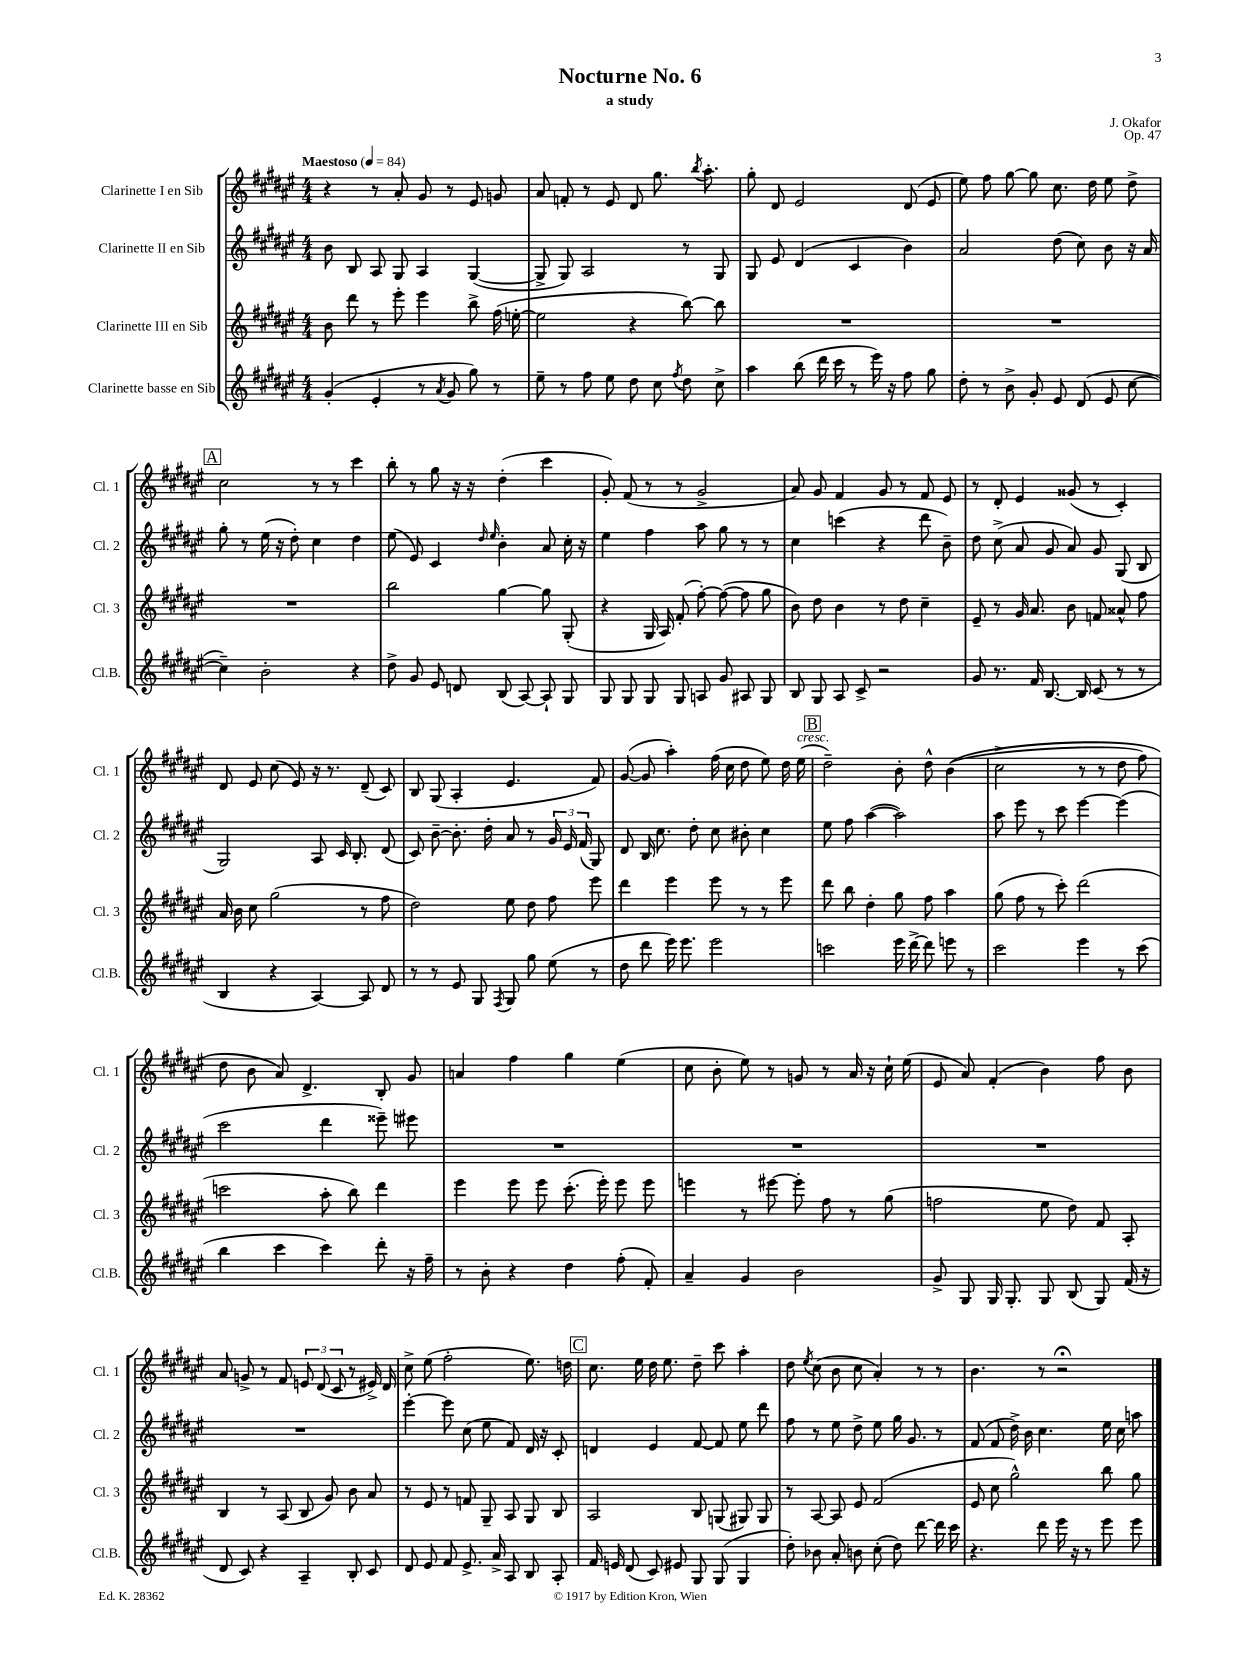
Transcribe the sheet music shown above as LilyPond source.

\header { title = "Nocturne No. 6" composer = "J. Okafor" subtitle = "a study" opus = "Op. 47" }
<<
\new StaffGroup <<
\new Staff = "s0" \with { instrumentName = "Clarinette I en Sib" shortInstrumentName = "Cl. 1" } {
    \clef treble \key fis \major \numericTimeSignature \time 4/4 \tempo "Maestoso" 4 = 84
    \autoBeamOff r4 r8 ais'8-. gis'8 r8 eis'8 g'8 |
    ais'8 f'8-. r8 eis'8 dis'8 gis''8. \acciaccatura { b''8 } ais''8.-. |
    gis''8-. dis'8 eis'2 dis'8( eis'8 |
    eis''8) fis''8 gis''8~ gis''8 cis''8. dis''16 eis''8 dis''8-> |
    \mark \markup { \box "A" } cis''2 r8 r8 cis'''4 |
    b''8-. r8 gis''8 r16 r16 dis''4-.( cis'''4 |
    gis'8-.) fis'8( r8 r8 gis'2-> |
    ais'8) gis'8 fis'4 gis'8 r8 fis'8 eis'8 |
    r8 dis'8-. eis'4 gisis'8( r8 cis'4-.) |
    dis'8 eis'8 cis''8( eis'8) r16 r8. dis'8--( cis'8) |
    b8 gis8( ais4-. eis'4. fis'8) |
    gis'8~( gis'8 ais''4-.) fis''16( cis''16 dis''8 eis''8) dis''16 eis''16^\markup { \italic "cresc." }( |
    \mark \markup { \box "B" } dis''2--) b'8-. dis''8-^ b'4(\( |
    cis''2-> r8 r8 dis''8 fis''8) |
    dis''8 b'8 ais'8\) dis'4.-> b8-. gis'8 |
    a'4 fis''4 gis''4 eis''4( |
    cis''8 b'8-. eis''8) r8 g'8 r8 ais'16 r16 cis''16-! eis''16( |
    eis'8 ais'8) fis'4-.( b'4) fis''8 b'8 |
    ais'8 g'8-> r8 fis'8 \tuplet 3/2 { e'8 dis'8( cis'8 } r8 eis'16->) dis'16 |
    cis''8-> eis''8( fis''2-. eis''8.) d''16 |
    \mark \markup { \box "C" } cis''8. eis''16 dis''16 eis''8. dis''8-- cis'''8 ais''4-. |
    dis''8 \acciaccatura { eis''8 } cis''8( b'8 cis''8 ais'4-.) r8 r8 |
    b'4. r8 r2\fermata \bar "|." |
}
\new Staff = "s1" \with { instrumentName = "Clarinette II en Sib" shortInstrumentName = "Cl. 2" } {
    \clef treble \key fis \major \numericTimeSignature \time 4/4
    \autoBeamOff b'8 b8 ais8 gis8 ais4 gis4~( |
    gis8-> gis8) ais2 r8 gis8 |
    gis8 eis'8 dis'4( cis'4 b'4) |
    ais'2 dis''8( cis''8) b'8 r16 ais'16 |
    \mark \markup { \box "A" } gis''8-. r8 eis''16( r16 dis''8-.) cis''4 dis''4 |
    eis''8( eis'8) cis'4 \grace { dis''16 eis''16 } b'4-. ais'8 cis''16-. r16 |
    eis''4 fis''4 ais''8 gis''8 r8 r8 |
    cis''4 c'''4( r4 dis'''8 b'8--) |
    dis''8 cis''8->( ais'8 gis'8 ais'8) gis'8 gis8( b8 |
    gis2) ais8 cis'16 b8.-. dis'8( |
    cis'8) b'8~-- b'8.-. dis''16-. ais'8 r8 \tuplet 3/2 { gis'16 eis'16 fis'16( } gis8) |
    dis'8 b16 cis''8. dis''8-. cis''8 bis'8-. cis''4 |
    \mark \markup { \box "B" } eis''8 fis''8 ais''4~( ais''2) |
    ais''8 eis'''8 r8 cis'''8 eis'''4~ eis'''4( |
    cis'''2 dis'''4 eisis'''8--) eis'''8 |
    R1 |
    R1 |
    R1 |
    R1 |
    eis'''4~-. eis'''8 cis''8( eis''8 fis'8) dis'16 r16 cis'8-. |
    \mark \markup { \box "C" } d'4 eis'4 fis'8~ fis'8 eis''8 dis'''8 |
    fis''8 r8 eis''8 dis''8-> eis''8 gis''16 gis'8. r8 |
    fis'8( fis'8 dis''16->) b'16 cis''4. eis''16 cis''16 a''8 \bar "|." |
}
\new Staff = "s2" \with { instrumentName = "Clarinette III en Sib" shortInstrumentName = "Cl. 3" } {
    \clef treble \key fis \major \numericTimeSignature \time 4/4
    \autoBeamOff b'8 dis'''8 r8 eis'''8-. eis'''4 b''8-> fis''16( e''16~-. |
    e''2 r4 b''8~) b''8 |
    R1 |
    R1 |
    \mark \markup { \box "A" } R1 |
    b''2 gis''4~ gis''8 gis8-.( |
    r4 gis16 ais16) fis'8-.( fis''8~-.) fis''8~( fis''8 gis''8 |
    b'8) dis''8 b'4 r8 dis''8 cis''4-- |
    eis'8-- r8 gis'16 ais'8. b'8 f'8 aisis'8-^ fis''8 |
    ais'16 b'16 cis''8 gis''2( r8 fis''8 |
    dis''2) eis''8 dis''8 fis''8 eis'''8 |
    dis'''4 eis'''4 eis'''8 r8 r8 eis'''8 |
    \mark \markup { \box "B" } dis'''8 b''8 dis''4-. gis''8 fis''8 ais''4 |
    gis''8( fis''8 r8 cis'''8-.) dis'''2( |
    c'''2 ais''8-. b''8) dis'''4 |
    eis'''4 eis'''8 eis'''8 cis'''8.-.( eis'''16-.) eis'''8 eis'''8 |
    e'''4 r8 eis'''8~ eis'''8-. fis''8 r8 gis''8( |
    f''2 eis''8 dis''8) fis'8 ais8-. |
    b4 r8 ais8( b8 gis'8) b'8 ais'8 |
    r8 eis'8 r8 f'8 gis8-- ais8 gis8 b8 |
    \mark \markup { \box "C" } ais2 b8 g8( gis8) gis8 |
    r8 ais8~ ais8 eis'8 fis'2( |
    eis'8 cis''8 gis''2-^) b''8 gis''8 \bar "|." |
}
\new Staff = "s3" \with { instrumentName = "Clarinette basse en Sib" shortInstrumentName = "Cl.B." } {
    \clef treble \key fis \major \numericTimeSignature \time 4/4
    \autoBeamOff gis'4-.( eis'4-. r8 \acciaccatura { ais'8 } gis'8 gis''8) r8 |
    eis''8-- r8 fis''8 eis''8 dis''8 cis''8 \acciaccatura { fis''8 } dis''8 cis''8-> |
    ais''4 b''8( dis'''16 cis'''16 r8 eis'''16) r16 fis''8 gis''8 |
    dis''8-. r8 b'8-> gis'8-. eis'8 dis'8( eis'8 cis''8~ |
    \mark \markup { \box "A" } cis''4--) b'2-. r4 |
    dis''8-> gis'8 eis'8 d'8 b8( ais8~) ais8-! gis8 |
    gis8 gis8 gis8 gis8 a8 gis'8 ais8 gis8 |
    b8 gis8 ais8 cis'8-> r2 |
    gis'8 r8. fis'16 b8.~ b16 cis'8( r8 r8 |
    b4 r4 ais4~) ais8 dis'8 |
    r8 r8 eis'8 gis8 \acciaccatura { fis8 } gis8 gis''8 eis''8( r8 |
    dis''8 dis'''8 eis'''16) eis'''8. eis'''2 |
    \mark \markup { \box "B" } c'''2 eis'''16 dis'''16~-> dis'''8 e'''8 r8 |
    cis'''2 eis'''4 r8 cis'''8( |
    b''4 cis'''4 cis'''4) dis'''8-. r16 fis''16-- |
    r8 b'8-. r4 dis''4 fis''8-.( fis'8-.) |
    ais'4-- gis'4 b'2 |
    gis'8-> gis8 gis16 gis8.-. gis8 b8( gis8) fis'16( r16 |
    dis'8 cis'8) r4 ais4-- b8-. cis'8 |
    dis'8 eis'8 fis'8 eis'8.-> ais'16-> ais8 b8 ais8-. |
    \mark \markup { \box "C" } fis'16 e'16 dis'8( cis'8) eis'8 gis8 gis8( gis4 |
    dis''8-.) bes'8 ais'8-. b'8 cis''8-.( dis''8) dis'''8~ dis'''16 cis'''16 |
    r4. dis'''8 eis'''16 r16 r8 eis'''8 eis'''8 \bar "|." |
}
>>
>>
\layout { \context { \Score \remove "Bar_number_engraver" } }
